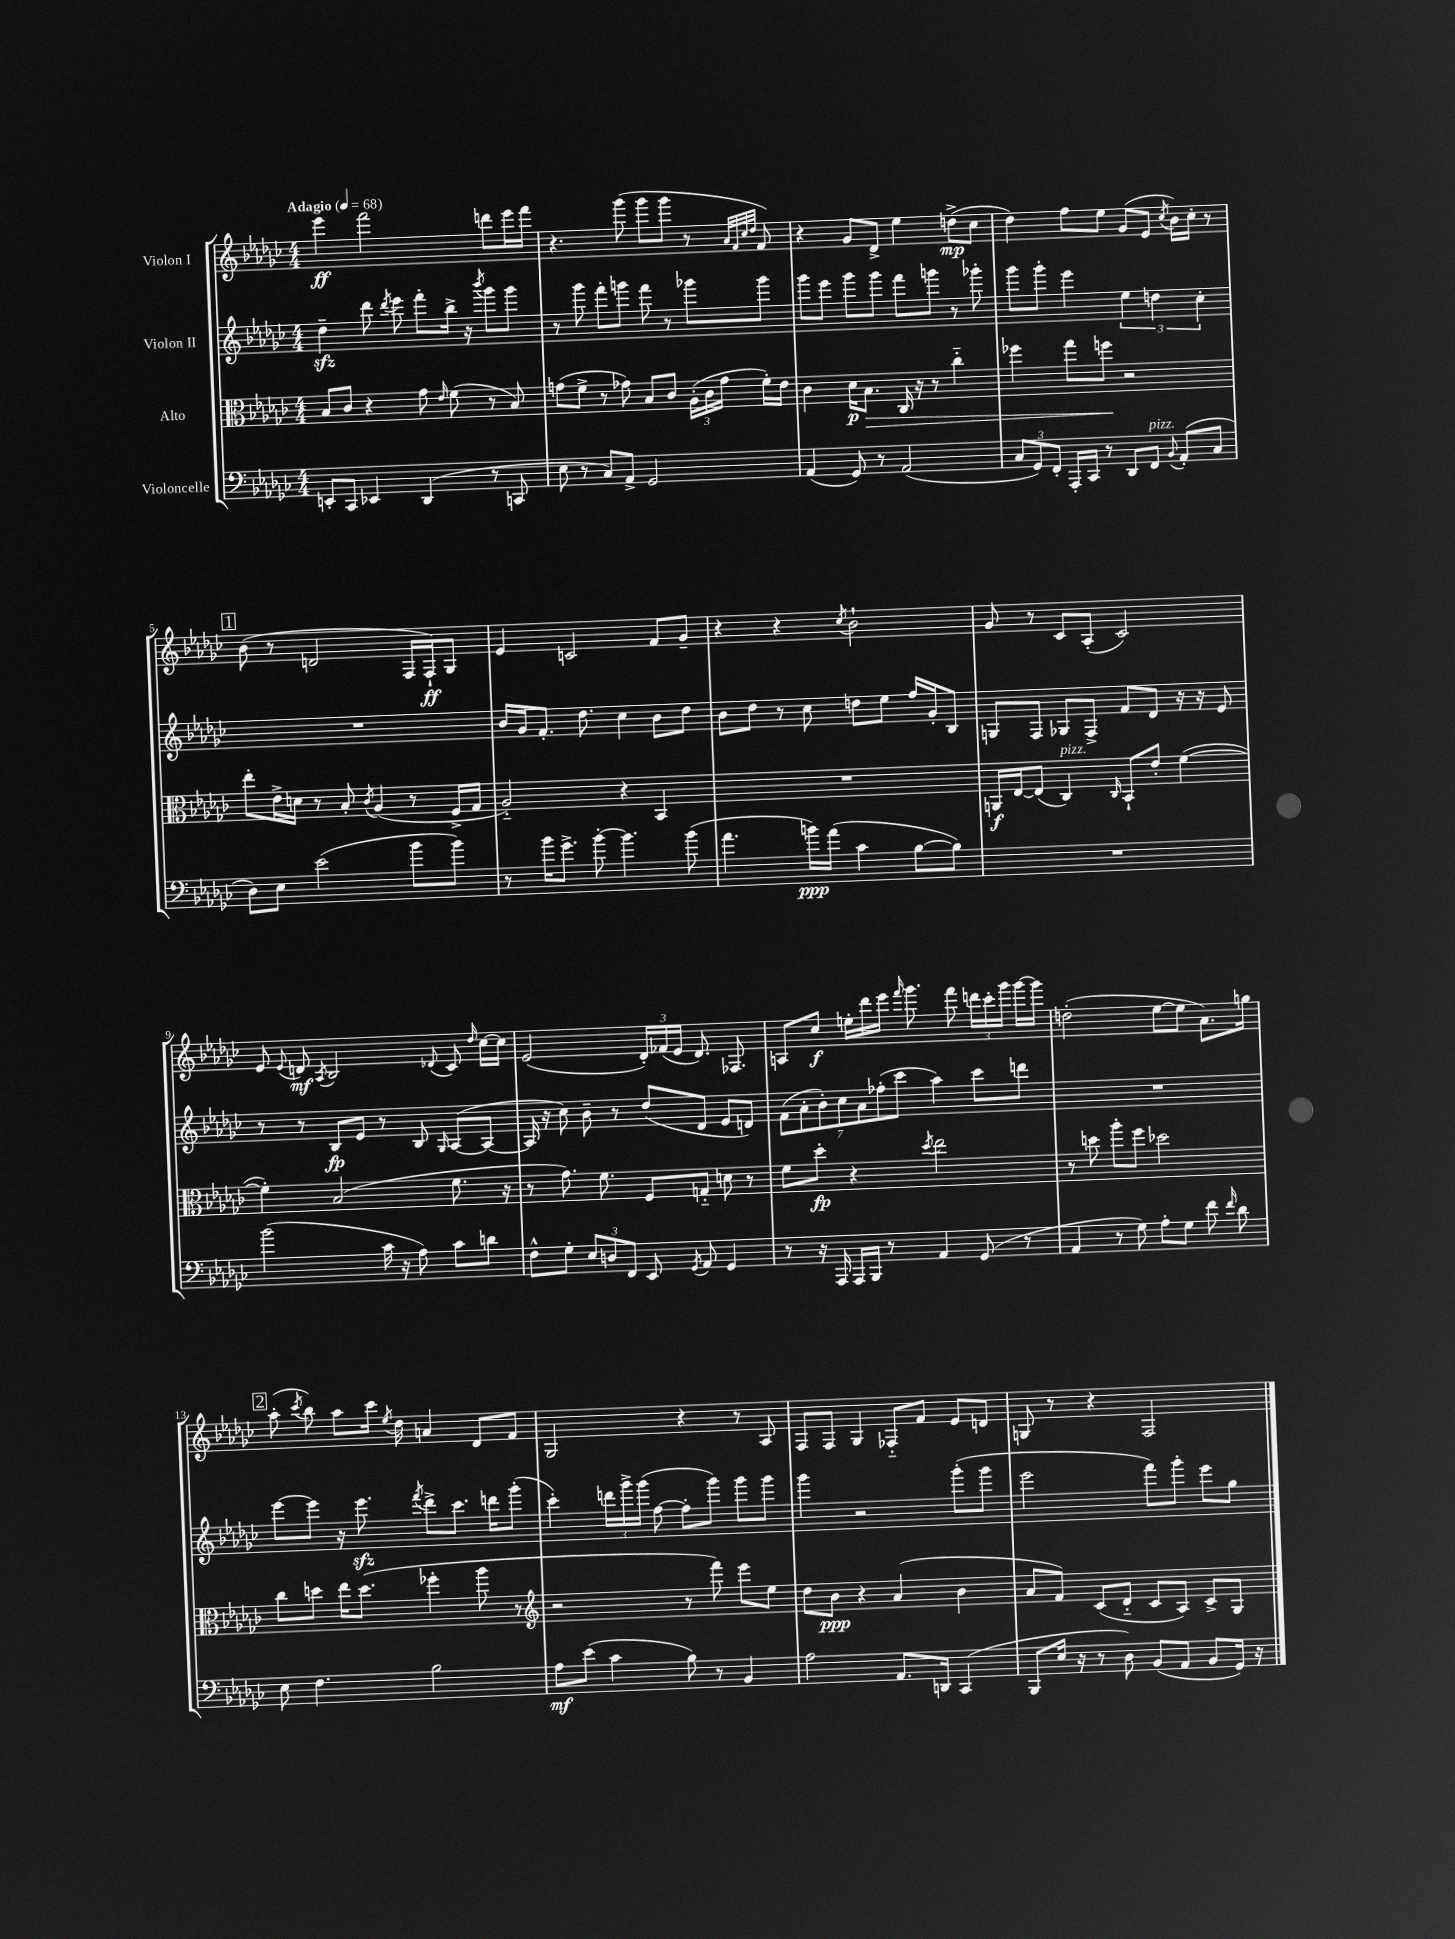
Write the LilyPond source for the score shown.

<<
\new StaffGroup <<
\new Staff = "s0" \with { instrumentName = "Violon I" } {
    \clef treble \key ges \major \numericTimeSignature \time 4/4 \tempo "Adagio" 4 = 68
    \autoBeamOff ees'''4\ff f'''2 d'''8[ ees'''16 f'''16] |
    r4. ges'''8( ges'''8[ ges'''8] r8 \grace { aes'32[ f'32 ces''32 des''32] } f'8) |
    r4 ges'8[ des'8]-> ees''4 d''8[->\mp( ces''8] |
    des''4) f''8[ ees''8] ges'8[( ees'8] \acciaccatura { ces''8 } bes'16[) ces''16]-. r8 |
    \mark \markup { \box "1" } bes'8( r8 d'2 f16[ f16-!\ff) ges8] |
    ees'4 c'2 f'8[ ges'8]-- |
    r4 r4 \acciaccatura { ces''8 } bes'2-! |
    ges'8 r8 ces'8[ aes8]-.( ces'2) |
    ees'8 \appoggiatura { ees'8 } d'8\mf \acciaccatura { aes8 } bes2 \appoggiatura { des'8 } ces'8 \grace { des''16 } ces''16[~ ces''16] |
    ees'2( \tuplet 3/2 { des'16[-.) fes'16( ees'16] } des'8.) fes8. |
    a8[ ces''8]\f e''16[-. des'''16 ees'''16] \grace { f'''16 } ges'''8. f'''8 \tuplet 3/2 { d'''16[ ces'''16-. ges'''16] } ges'''16[~ ges'''16] |
    d''2-.( ees''8[~ ees''8] aes'8.[) g''16] |
    \mark \markup { \box "2" } aes''8-.( \acciaccatura { ces'''8 } bes''8) aes''8[ ces'''16] \acciaccatura { ees''8 } des''16 a'4 des'8[ f'8] |
    ges2 r4 r8 aes8 |
    f8[ f8] ges4 fes8[-_ f'8] ees'8[ d'8] |
    g8 r8 r4 f2 \bar "|." |
}
\new Staff = "s1" \with { instrumentName = "Violon II" } {
    \clef treble \key ges \major \numericTimeSignature \time 4/4
    \autoBeamOff des''4--\sfz des'''8 \acciaccatura { des'''8 } ees'''8 f'''8[-. bes''16]-> r16 \acciaccatura { bes'''8 } ges'''8[ ges'''8] |
    r8 ges'''8 f'''8[-. g'''8] f'''8 r8 ges'''8[ ges'''8] |
    ges'''8[ ees'''8] ges'''8[ ges'''8] f'''8[ g'''8] r8 ges'''8-. |
    ges'''8[ ges'''8]-. ees'''4 \tuplet 3/2 { ees''4 d''4 ces''4-. } |
    \mark \markup { \box "1" } R1 |
    bes'16[ ges'16 f'8.]-. des''8. ces''4 bes'8[ des''8] |
    bes'8[ des''8] r8 ces''8 d''8[ ees''8] f''16[ ges'16-. bes8] |
    g8[ f8] ges8[ f8]-> f'8[ des'8] r16 r16 ees'8 |
    r8 r8 bes8[\fp ees'8] r8 bes8 \grace { ges16 } aes8[~( aes8]~ |
    aes16 r16 ces''8) bes'8-- r8 des''8[( des'8] ees'8[ d'8]) |
    \tuplet 7/4 { f'8[( aes'8-. bes'8-.) ces''8 aes'8 fes''8-.( ces'''8] } aes''4) ces'''8[ d'''8] |
    R1 |
    \mark \markup { \box "2" } ees'''8[~ ees'''8] r16 ees'''8.\sfz \acciaccatura { f'''8 } des'''8[-> ces'''8.] d'''16[ ges'''8]-.( |
    ces'''4-.) \tuplet 3/2 { d'''16[ ges'''16-> ges'''16]( } f''8~ f''8[-. ges'''8]) ges'''8[ ges'''8] |
    ges'''4 r2 ges'''8[-.( ges'''8] |
    ees'''2 f'''8[) ges'''8]-. ees'''8[ ges''8] \bar "|." |
}
\new Staff = "s2" \with { instrumentName = "Alto" } {
    \clef alto \key ges \major \numericTimeSignature \time 4/4
    \autoBeamOff bes8[ ces'8] r4 ges'8 \grace { ees'16 } f'8( r8 bes8) |
    g'8[( f'8]-> r8 ges'8) bes8[ ces'8] \tuplet 3/2 { aes16[-.( ces'16 ges'16] } f'16[-.) ees'16] |
    ces'4 des'16[\p bes8.]\> ces16 r16 r8 ces''4-_ |
    fes''4 ges''8[ f''8]\! r2 |
    \mark \markup { \box "1" } ees''8[-. ees'16-> d'16] r8 bes8-. \acciaccatura { ces'8 } aes4( r8 f16[-> ges16] |
    aes2-_) r4 bes,4 |
    R1 |
    a,16[\f ees16~ ees8]( ces4^\markup { \italic "pizz." }) \grace { ces16 } bes,8[-! ees'8]-. f'4~( |
    f'4-.) bes2( f'8. r16 |
    r8 ges'8.) f'8. f8[ g8]-_ d'8 r8 |
    f'8[ des''8]-.\fp r4 \acciaccatura { des''8 } ees''2 |
    r8 d''8 aes''8[-. f''8] des''2 |
    \mark \markup { \box "2" } ces''8[ d''8] ees''16[ d''8.]( fes''4-. aes''8 r8 |
    \clef treble r2 r8 f'''8) ees'''8[ ees''8] |
    des''8[ bes'8]\ppp r4 aes'4( bes'4 |
    aes'8[ f'8]) ces'8[( des'8]-_ ces'8[ aes8]) ces'8[-> ges8] \bar "|." |
}
\new Staff = "s3" \with { instrumentName = "Violoncelle" } {
    \clef bass \key ges \major \numericTimeSignature \time 4/4
    \autoBeamOff e,8[-. ces,8] ees,4 des,4( r8 c,8 |
    ees8 r8 ces8[) aes,8]-> ges,2 |
    aes,4( ges,8) r8 aes,2( |
    \tuplet 3/2 { ces8[ ges,8) f,8]-. } aes,,16[-. ces,16] r8 des,8[ f,8]^\markup { \italic "pizz." } \appoggiatura { bes,8 } aes,8[-.( ces8] |
    \mark \markup { \box "1" } des8[) ees8] ees'2( bes'8[ bes'8]) |
    r8 bes'16[ ges'8.]-> bes'8~-. bes'4. bes'8( |
    aes'4. b'16[\ppp) aes'16]( ces'4 bes8[~ bes8]) |
    R1 |
    bes'2( ces'16 r16 aes8) ces'8[ d'8] |
    f8[-^ ges8]-. \tuplet 3/2 { ees8[ d8 f,8] } ees,8 \acciaccatura { ges,8 } aes,8 ges,4 |
    r8 r16 aes,,16 aes,,16[ bes,,16] r8 aes,4 ges,8( r8 |
    aes,4 r8 ges8) aes8[-. ges8] f'8 \grace { f'16 } des'8 |
    \mark \markup { \box "2" } ees8 f4. bes2 |
    aes8[\mf ees'8]( ces'4 bes8) r8 bes,4 |
    aes2 aes,8.[ d,16] ces,4( |
    bes,,8[ ees16] r16 r8 des8) bes,8[( aes,8] bes,8[ ges,16]) r16 \bar "|." |
}
>>
>>
